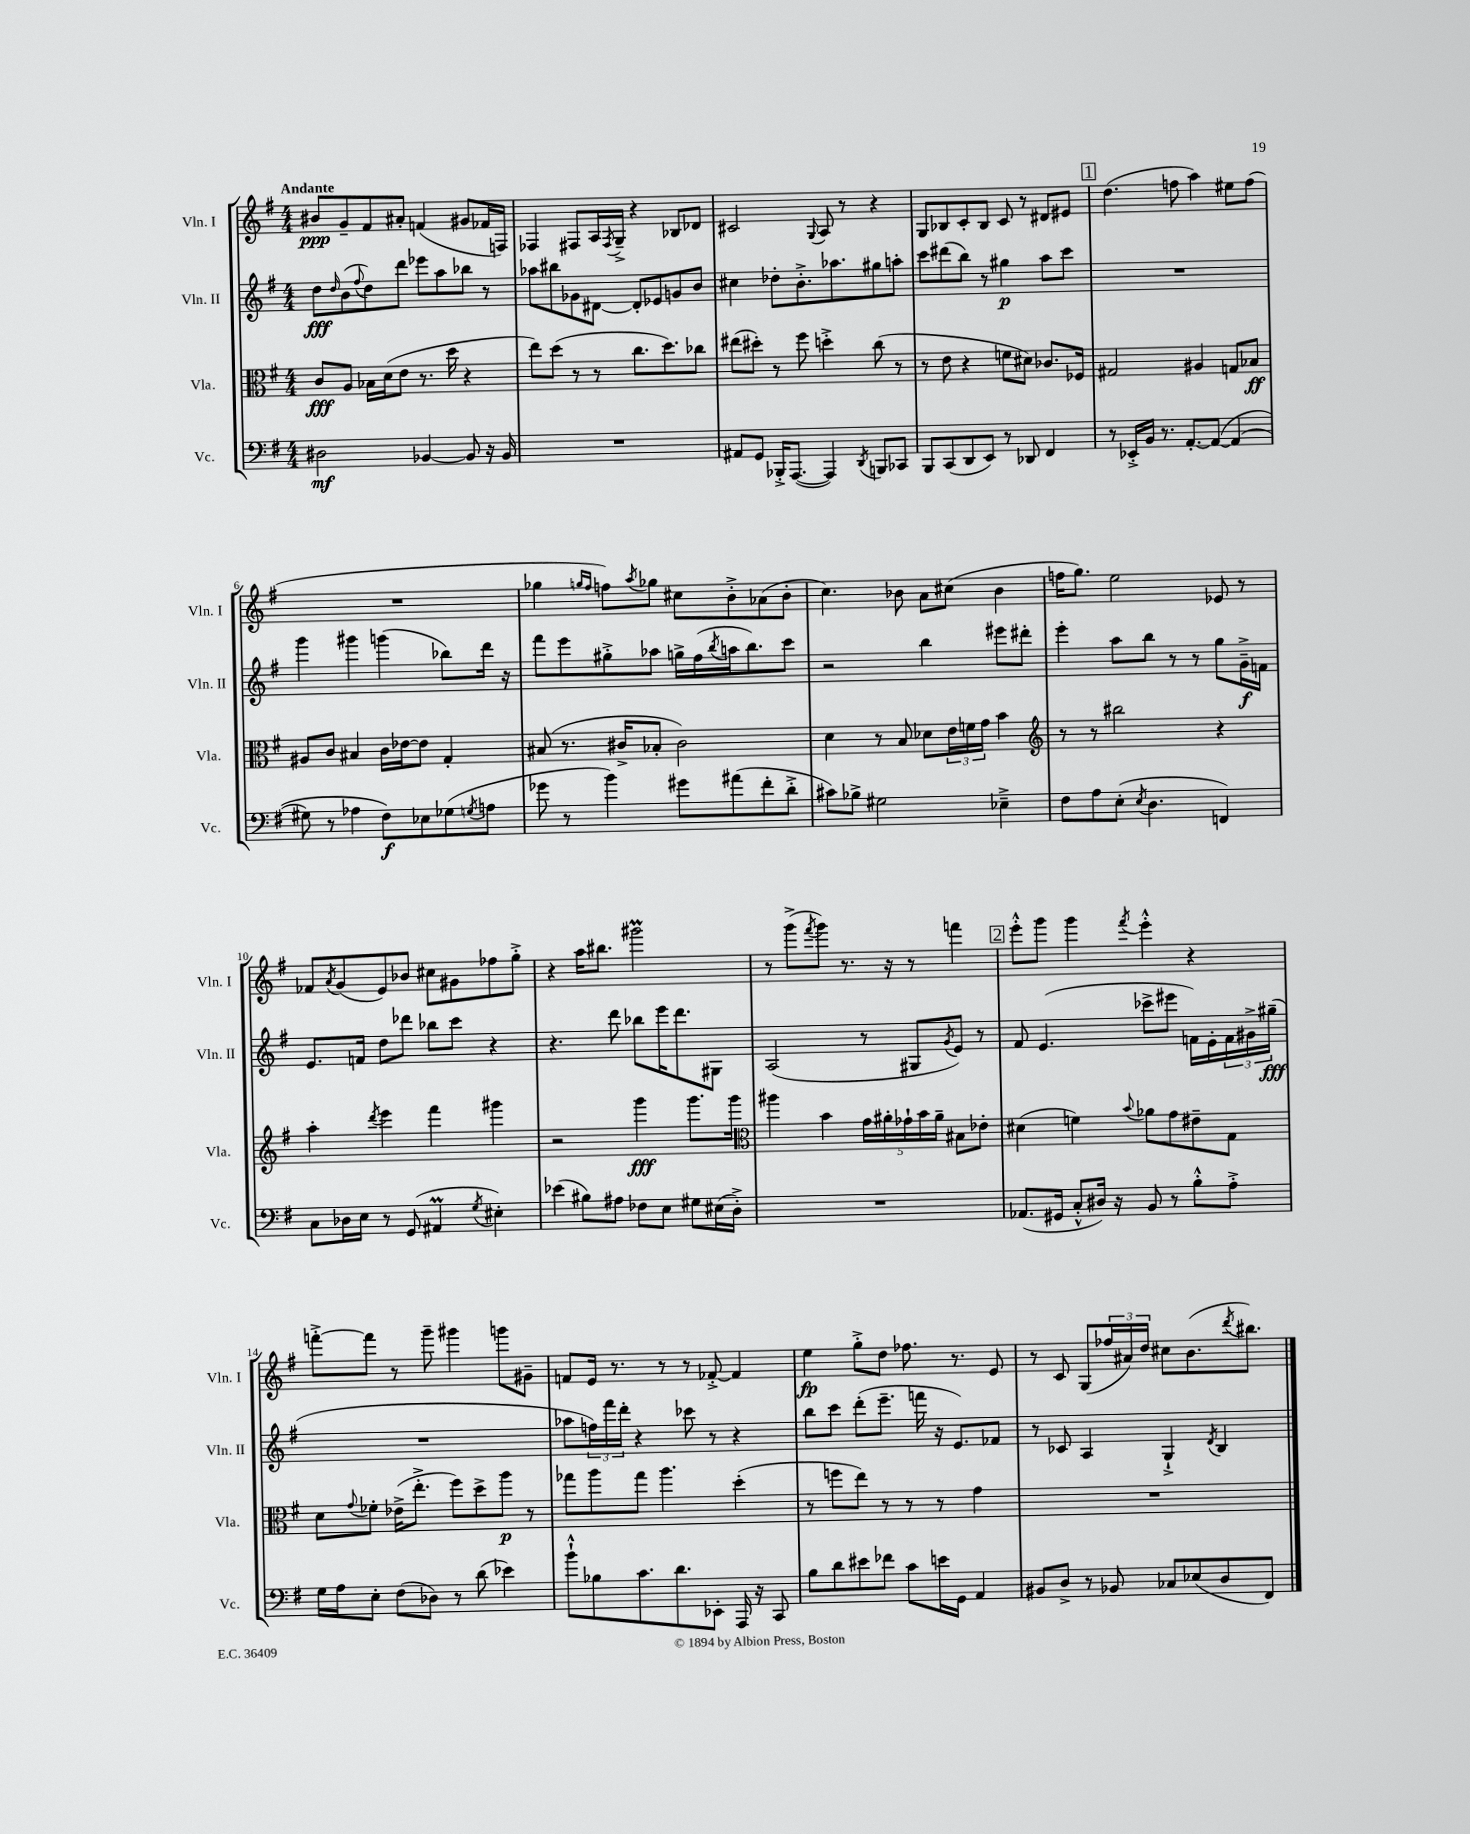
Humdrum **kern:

**kern	**kern	**kern	**kern
*staff4	*staff3	*staff2	*staff1
*clefF4	*clefC3	*clefG2	*clefG2
*k[f#]	*k[f#]	*k[f#]	*k[f#]
*M4/4	*M4/4	*M4/4	*M4/4
2D#	8c	8dd	8b#
.	.	16qqdd	.
.	8A	(8b	8g~
.	.	8qqff#	.
.	16B-	8dd)	8f#
.	(16d	.	.
.	8e	8ddd	8a#'
[4BB-	8.r	8eee-	(4f
.	.	8aa	.
.	16dd	.	.
8BB-]	4r	8bb-	8g#
16r	.	8r	16f-
16BB-	.	.	16F)
=	=	=	=
1r	8ee)	8aa-	4F-
.	(8dd	8bb#	.
.	8r	8g-	8F#
.	8r	[8d#	16A
.	.	.	8qF#
.	.	.	16G~^
.	8.cc	8d#']	4r
.	.	8e-	.
.	8.dd)	.	.
.	.	8g	8B-
.	8cc-	8b	8d-
=	=	=	=
8AA#	(8ee#	4cc#	2c#
8GG	8dd#')	.	.
16BBB-'^	8r	8dd-'	.
([8.AAA	.	.	.
.	8ff#	8.b'^	.
.	.	.	8qqG
4AAA])	4dd'^	.	8A
.	.	8.aa-	.
.	.	.	8r
8qDD	.	.	.
8BBB	(8cc	8gg#	4r
8CC-	8r	8aa'	.
=	=	=	=
8BBB	8r	8ccc	8G
(8CC	8e	(8ddd#	8B-
8DD	4r	8bb)	8c'
8EE)	.	8r	8B-
8r	8f	4gg#	8c
8DD-	8d#)	.	8r
4FF#	8.c-	8aa	8d#
.	.	8ccc	8e#
.	16F-	.	.
=	=	=	=
8r	2G#	1r	(4.dd
16EE-'^	.	.	.
16BB	.	.	.
8.r	.	.	.
.	.	.	8ff
[8.AA'	.	.	.
.	4A#	.	4aa)
&(8AA_	.	.	.
(4AA]	8G	.	8ee#
.	8B-	.	(8ff
=	=	=	=
8G#)	8A#	4ggg	1r
8r	8c	.	.
4A-	4B#	4ggg#	.
8F#&)	16c	(4ggg	.
.	[16e-	.	.
8E-	8e-]	.	.
(8G-	4G'	8bb-)	.
8qG	.	.	.
8A	.	16ddd	.
.	.	16r	.
=	=	=	=
8g-	(8B#	8fff#	4gg-
8r	8.r	8eee	.
.	.	.	16qqgg
.	.	.	16qqff#
4b)	.	8gg#'^	8ff)
.	16c#^	.	.
.	.	.	8qaa
.	8B-'	8aa-	8gg-
8g#	2c#)	16gg^	8cc#
.	.	(16ff#	.
.	.	8qbb	.
(8a#	.	16aa	8b'^
.	.	8.bb)	.
8f#'	.	.	(8a-
8d'^	.	8ccc	8b'
=	=	=	=
8c#)	4d	2r	4.cc)
8B-^	.	.	.
2G#	8r	.	.
.	8B	.	8b-
.	8d-	4bb	8a
.	24e	.	(8cc#
.	24f	.	.
.	24g	.	.
4E-~^	4b	8eee#	4b-
.	.	8ddd#'	.
=	=	=	=
*	*clefG2	*	*
8F#	8r	4eee'	16ff
.	.	.	8.gg)
8A	8r	.	.
(8E'	2bb#	8aa	2ee
8qE	.	.	.
4.D	.	8bb	.
.	.	8r	.
.	.	8r	.
4FF)	4r	8gg	8e-
.	.	16g~^	8r
.	.	16f	.
=	=	=	=
8C	4aa'	8.e	8f-
.	.	.	8qa
16D-	.	.	(8g
16E	.	16f	.
.	8qddd	.	.
8r	4eee	8dd	8e)
(8GG	.	8ddd-	8b-
4AA#	4fff#	8bb-	8cc#
.	.	8ccc	8g#
8qG	.	.	.
4E#')	4ggg#	4r	8ff-
.	.	.	8gg'^
=	=	=	=
(4e-	2r	4.r	4r
8B#)	.	.	16aa
.	.	.	8.bb#
8A#	.	8ddd	.
8F-	4ggg	8bb-	2ggg#
8E	.	16eee	.
.	.	8.ddd	.
8G#	8.ggg	.	.
(16E#	.	8G#	.
16D'^)	16ggg	.	.
=	=	=	=
*	*clefC3	*	*
1r	4aa#	(2A	8r
.	.	.	(8ggg^
.	.	.	8qfff#
.	4b	.	8ggg)
.	.	.	8.r
.	20g	8r	.
.	20a#'	.	.
.	.	.	16r
.	20g-`	.	.
.	.	8G#	8r
.	20b	.	.
.	20a#~	.	.
.	.	8qg	.
.	8B#	8e)	4fff
.	8e-'	8r	.
=	=	=	=
(8.AA-	(4d#	8f#	8eee'^^
.	.	(4.e	8ggg
16GG#	.	.	.
8C'^^	4f)	.	4ggg
16D#)	.	.	.
16r	.	.	.
.	8qqb	.	8qfff#
8BB	8a-	8ccc-^	4eee'^^
8r	8g	8eee#	.
8B'^^	8e#~	16f)	4r
.	.	16e'	.
8A'^	8G	24f	.
.	.	24g#^	.
.	.	(24gg#~	.
=	=	=	=
16G	8d	1r	[8fff'^
16A	.	.	.
.	8qqg	.	.
8E'	8f-'	.	8fff]
(8F#	(16e-^	.	8r
.	8.ee'^	.	.
8D-)	.	.	8ggg~
8r	8ff#)	.	4ggg#
(8d	8dd^	.	.
4e-)	8aa	.	8ggg
.	8r	.	8g#~
=	=	=	=
8b`^^	8gg-	8aa-	8f
8B-	8aa	24ff)	16e
.	.	24fff#	.
.	.	.	8.r
.	.	24ddd'	.
8.c	8gg-	4r	.
.	4.aa	.	8r
8.d	.	.	.
.	.	8ccc-	8r
8EE-'	.	8r	[8f-'^
16AAA	(4dd'	4r	4f-]
16r	.	.	.
8CC	.	.	.
=	=	=	=
8B	8r	8bb	4ee
8d	8ff	8ccc	.
8e#	8ee)	(8ddd'	8gg'^
8f-	8r	8.eee~	8dd
8c	8r	.	8.ff-
.	.	16fff	.
16e	8r	16r	.
16GG	.	8.e)	8.r
4AA	4g	.	.
.	.	8f-	8e
=	=	=	=
8BB#	1r	8r	8r
8D^	.	8c-	8c
8r	.	4A	(8G
8BB-	.	.	24ff-
.	.	.	24a#)
.	.	.	24dd
8C-	.	4G`^	8cc#
(8E-	.	.	(8.b
.	.	8qd	.
8D	.	4B	.
.	.	.	8qddd
.	.	.	8.bb#)
8FF#)	.	.	.
==	==	==	==
*-	*-	*-	*-
